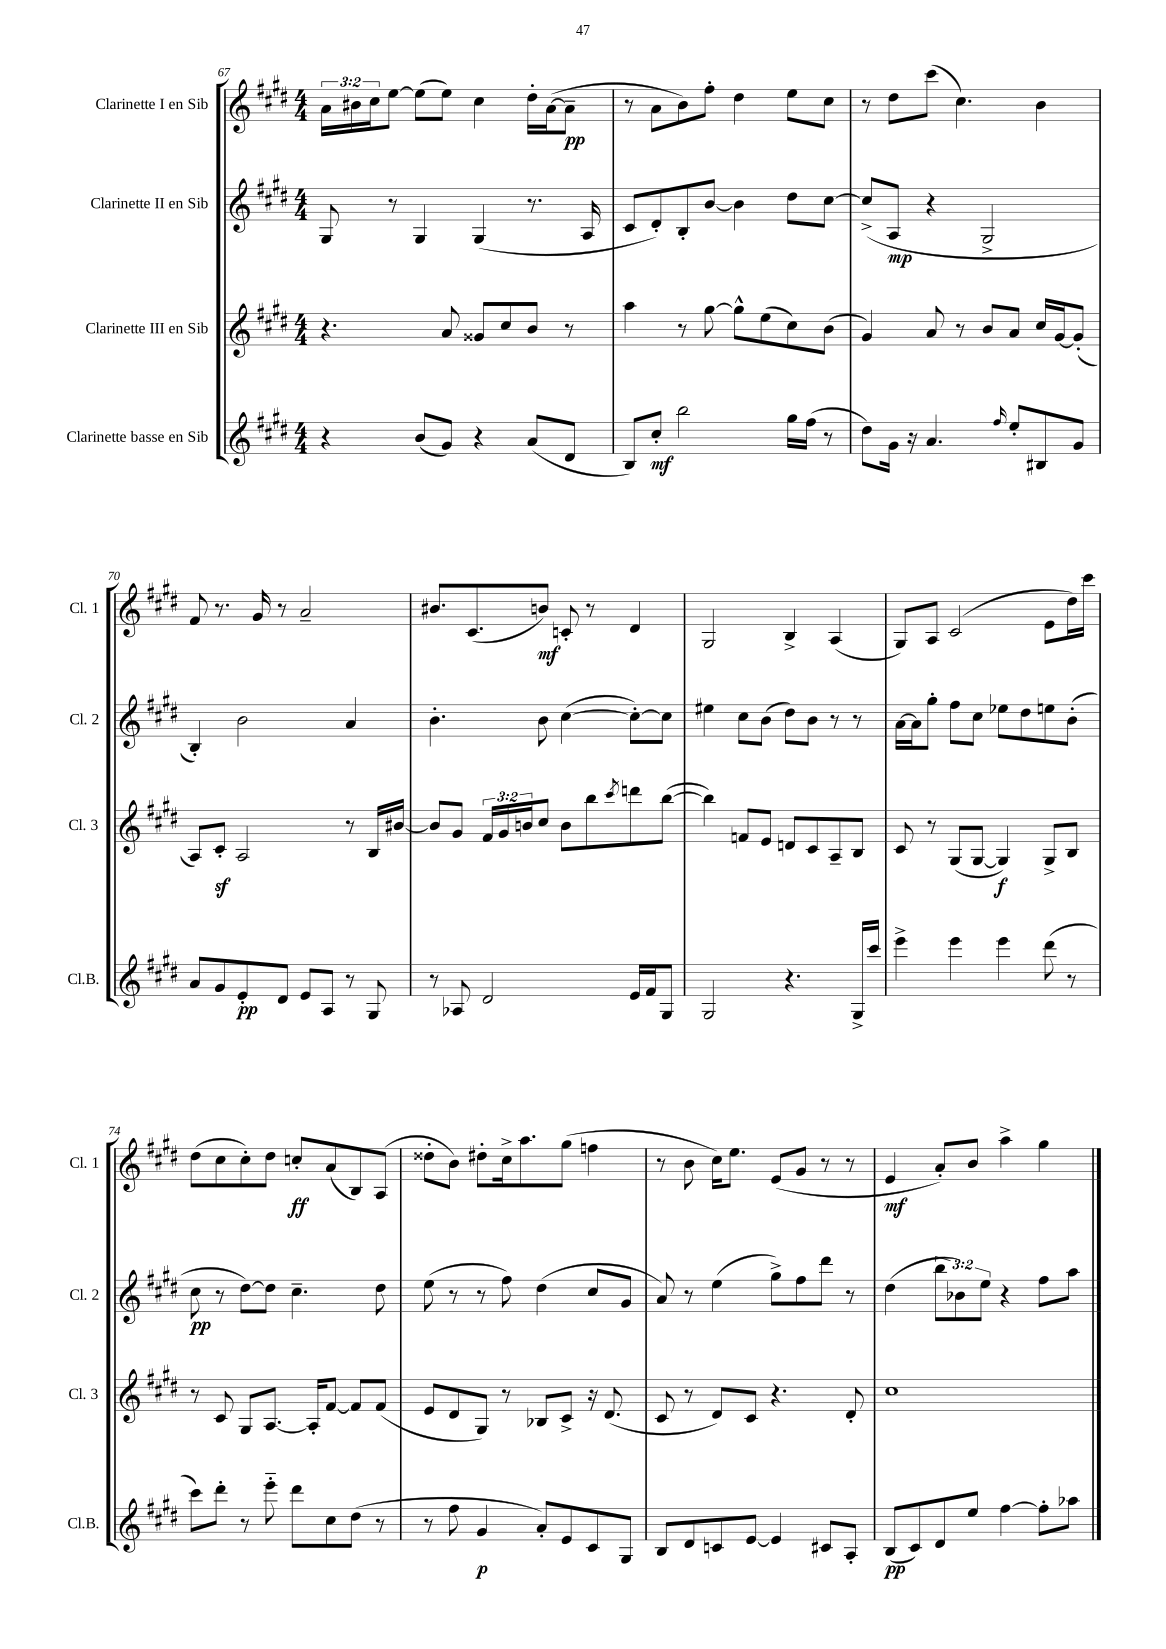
<<
\new StaffGroup <<
\new Staff = "s0" \with { instrumentName = "Clarinette I en Sib" shortInstrumentName = "Cl. 1" } {
    \clef treble \key e \major \numericTimeSignature \time 4/4 \override Staff.TupletNumber.text = #tuplet-number::calc-fraction-text
    \tuplet 3/2 { a'16 bis'16 cis''16 } e''8~ e''8( e''8) cis''4 dis''16-. a'16~( a'8--\pp |
    r8 a'8 b'8) fis''8-. dis''4 e''8 cis''8 |
    r8 dis''8 cis'''8( cis''4.) b'4 |
    fis'8 r8. gis'16 r8 a'2-- |
    bis'8. cis'8.( b'8\mf) c'8-. r8 dis'4 |
    gis2 b4-> a4( |
    gis8) a8 cis'2( e'8 dis''16) cis'''16 |
    dis''8( cis''8 cis''8-.) dis''8 c''8-.\ff a'8( b8) a8( |
    disis''8-. b'8) dis''8-. cis''16-> a''8. gis''8( f''4 |
    r8 b'8 cis''16) e''8. e'8( gis'8 r8 r8 |
    e'4\mf a'8-.) b'8 a''4-> gis''4 \bar "|." |
}
\new Staff = "s1" \with { instrumentName = "Clarinette II en Sib" shortInstrumentName = "Cl. 2" } {
    \clef treble \key e \major \numericTimeSignature \time 4/4 \override Staff.TupletNumber.text = #tuplet-number::calc-fraction-text
    gis8 r8 gis4 gis4( r8. a16 |
    cis'8 dis'8-.) b8-. b'8~ b'4 dis''8 cis''8~ |
    cis''8->( a8\mp r4 gis2-> |
    b4-.) b'2 a'4 |
    b'4.-. b'8 cis''4~( cis''8~-.) cis''8 |
    eis''4 cis''8 b'8( dis''8) b'8 r8 r8 |
    a'16~ a'16 gis''8-. fis''8 cis''8 ees''8 dis''8 e''8 b'8-.( |
    cis''8\pp r8 dis''8~) dis''8 cis''4.-- dis''8 |
    e''8( r8 r8 fis''8) dis''4( cis''8 gis'8 |
    a'8) r8 e''4( gis''8->) fis''8 dis'''8 r8 |
    dis''4( \tuplet 3/2 { b''8 bes'8) e''8 } r4 fis''8 a''8 \bar "|." |
}
\new Staff = "s2" \with { instrumentName = "Clarinette III en Sib" shortInstrumentName = "Cl. 3" } {
    \clef treble \key e \major \numericTimeSignature \time 4/4 \override Staff.TupletNumber.text = #tuplet-number::calc-fraction-text
    r4. a'8 gisis'8 cis''8 b'8 r8 |
    a''4 r8 gis''8~ gis''8-^ e''8( cis''8) b'8( |
    gis'4) a'8 r8 b'8 a'8 cis''16 gis'16~ gis'8-.( |
    a8) cis'8-.\sf a2 r8 b16 bis'16~ |
    bis'8 gis'8 \tuplet 3/2 { fis'16 gis'16 b'16 } cis''8 b'8 b''8 \acciaccatura { cis'''8 } d'''8 b''8~( |
    b''4) f'8 e'8 d'8 cis'8 a8-- b8 |
    cis'8 r8 gis8( gis8~ gis4\f) gis8-> b8 |
    r8 cis'8 gis8 a8.~ a16-. fis'8~ fis'8 fis'8( |
    e'8 dis'8 gis8) r8 bes8 cis'8-> r16 dis'8.( |
    cis'8 r8 dis'8) cis'8 r4. dis'8-. |
    cis''1 \bar "|." |
}
\new Staff = "s3" \with { instrumentName = "Clarinette basse en Sib" shortInstrumentName = "Cl.B." } {
    \clef treble \key e \major \numericTimeSignature \time 4/4
    r4 b'8( gis'8) r4 a'8( dis'8 |
    b8) cis''8-.\mf b''2 gis''16 fis''16( r8 |
    dis''8) gis'16 r16 a'4. \grace { fis''16 } e''8-. bis8 gis'8 |
    a'8 gis'8 e'8-.\pp dis'8 e'8 a8 r8 gis8 |
    r8 aes8 dis'2 e'16 fis'16 gis8 |
    gis2 r4. gis16-> cis'''16 |
    e'''4-> e'''4 e'''4 dis'''8( r8 |
    cis'''8) dis'''8-. r8 e'''8-_ dis'''8 cis''8 dis''8( r8 |
    r8 fis''8 gis'4\p a'8-.) e'8 cis'8 gis8 |
    b8 dis'8 c'8 e'8~ e'4 cis'8 a8-. |
    b8\pp( cis'8) dis'8 e''8 fis''4~ fis''8-. aes''8 \bar "|." |
}
>>
>>
\layout { \context { \Score currentBarNumber = #67 } }
